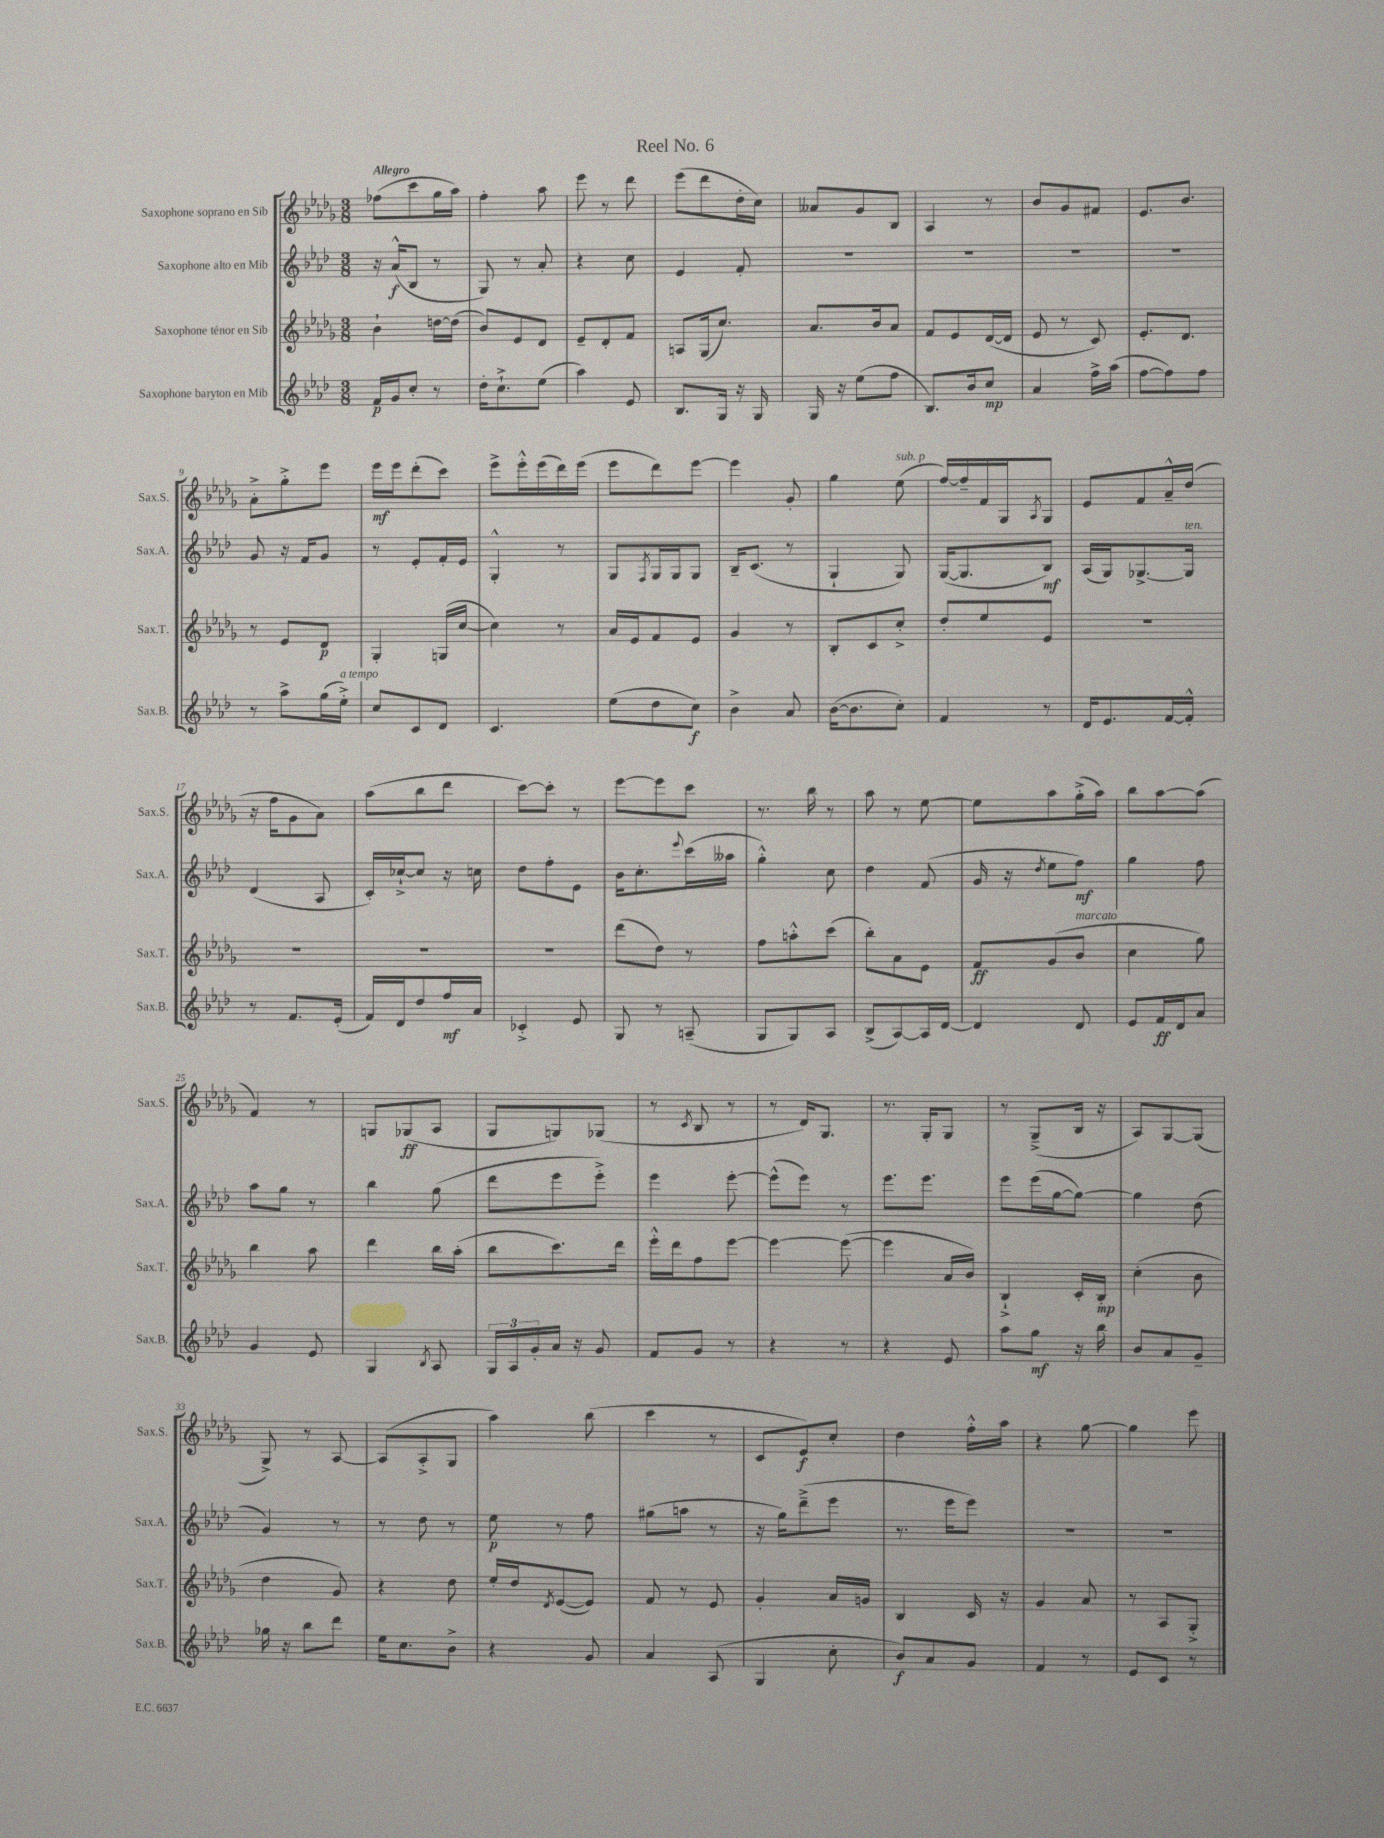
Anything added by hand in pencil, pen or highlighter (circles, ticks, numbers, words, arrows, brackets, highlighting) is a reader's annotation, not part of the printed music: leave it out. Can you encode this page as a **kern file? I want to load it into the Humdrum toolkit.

**kern	**kern	**kern	**kern
*staff4	*staff3	*staff2	*staff1
*clefG2	*clefG2	*clefG2	*clefG2
*k[b-e-a-d-]	*k[b-e-a-d-g-]	*k[b-e-a-d-]	*k[b-e-a-d-g-]
*M3/8	*M3/8	*M3/8	*M3/8
16f	4b-`	16r	(8ff-
16g	.	(16a-^^	.
8cc'	.	8B-	8ccc
8r	[16dd	8r	16gg-
.	(16dd]	.	16aa-)
=	=	=	=
16dd-'	8b-)	8G)	4ff'
8.cc`^	.	.	.
.	8e-	8r	.
(8ee-	8d-	8a-'	8aa-
=	=	=	=
4aa-)	8e-~	4r	8eee-
.	8d-'	.	8r
8e-	8f	8cc	8ddd-
=	=	=	=
8.B-	8A	4e-	(8eee-
.	(16G-	.	8ddd-
16G	8.cc)	.	.
16r	.	8f'	16dd-'
16G	.	.	16cc)
=	=	=	=
16G	8.a-	4.r	8a--
16r	.	.	.
(8ee-	.	.	8g-
.	16b-	.	.
8ff	8a-	.	8B-
=	=	=	=
8.B-)	8f	4.r	4A-
.	8e-	.	.
16b-	.	.	.
8cc	([16d-	.	8r
.	16d-]	.	.
=	=	=	=
4a-	8e-	4.r	8b-
.	8r	.	8g-
16ff^	8c)	.	8f#
(16aa-	.	.	.
=	=	=	=
[8ff	8.e-'	4.r	8.e-
8ff])	.	.	.
.	8.d-	.	8.b-
8ff	.	.	.
=	=	=	=
8r	8r	8g	8a-'^
8aa-^	8e-	16r	8gg-'^
.	.	16f	.
(16gg	8d-	8g	8eee-
16ee-'^)	.	.	.
=	=	=	=
8cc	4G-'	8r	16eee-
.	.	.	16eee-
8c	.	8e-'	(8ddd-'
8d-	(16G	16f'	8ccc)
.	[16cc	16e-	.
=	=	=	=
4.c	4cc])	4G'^^	8eee-^
.	.	.	16eee-'^^
.	.	.	(16eee-
.	8r	8r	16ddd-)
.	.	.	(16eee-
=	=	=	=
(8ee-	16a-	8G	8eee-
.	16e-	.	.
.	.	8qF	.
8dd-	8f	16G	8ddd-)
.	.	16G	.
8cc)	8e-	8G	[8eee-
=	=	=	=
4b-^	4g-	16B-~	4eee-]
.	.	(8.c	.
8a-	8r	8r	8g-'
=	=	=	=
([16b-	8B-'	4G`	4gg-
8.b-]	.	.	.
.	8c	.	.
8cc')	8cc'^	8G)	(8ee-
=	=	=	=
4f	8dd-'	([16G	[16ff)
.	.	8.G]	16ff~]
.	8ee-	.	16f
.	.	.	16G-
.	.	.	8qA-
8r	8e-	8B-)	8G-
=	=	=	=
16d-	4.r	(16A-	8e-
8.e-	.	16G)	.
.	.	[8.G-^	8f
[16f	.	.	16a-~^^
16f'^^]	.	16G-]	(16dd-
=	=	=	=
8r	4.r	(4d-	16r
.	.	.	16ff
8.f	.	.	8g-
.	.	8A-	8a-)
(16e-'	.	.	.
=	=	=	=
16f)	4.r	16c')	(8aa-
16d-	.	[16cc-`^	.
8dd-	.	8cc-]	8bb-
16ff	.	16r	8ddd-
16a-	.	16cc	.
=	=	=	=
4c-'^	4.r	8dd-	[8ccc)
.	.	8ff'	8ccc']
8e-	.	8e-	8r
=	=	=	=
8G	(8ddd-	16b-	[8eee-
.	.	8.cc'	.
8r	8dd-)	.	8eee-]
.	.	8qqeee-	.
(8A~	8r	(16ccc	8ccc
.	.	16aa--	.
=	=	=	=
8G	8ff	4gg'^^)	8.r
8G)	8aa'^^	.	.
.	.	.	16bb-
8A-	(8ccc	8cc	8r
=	=	=	=
(8B-^	8bb-')	4dd-	8aa-
[8A-)	8a-	.	8r
16A-]	8e-	(8f	[8ee-
[16d-	.	.	.
=	=	=	=
4d-]	8f	16g	8ee-]
.	.	16r	.
.	.	8qdd-	.
.	(8g-	8ee-	8aa-
8d-	8b-	8ff)	(16gg-'^
.	.	.	16aa-)
=	=	=	=
8e-	4cc	4gg	8bb-
16f	.	.	[8aa-
16d-	.	.	.
8a-	8gg-)	8ff	(8aa-]
=	=	=	=
4g	4bb-	8aa-	4f)
.	.	8gg	.
8e-	8aa-	8r	8r
=	=	=	=
4G	4ddd-	4bb-	8G
.	.	.	(8G-
8qB-	.	.	.
8A-	16bb-	(8gg	8A-
.	(16aa-'	.	.
=	=	=	=
24G	8bb-	8ddd-	8G-
24A-	.	.	.
24g'	.	.	.
16a-	8.ccc)	8eee-	8G)
16r	.	.	.
8g	.	8eee-'^)	(8G-
.	16ddd-	.	.
=	=	=	=
8f	16eee-'^^	4eee-	8r
.	16ddd-	.	.
.	.	.	8qc
8g	8ff	.	8B-
8r	[8eee-	[8eee-'	8r
=	=	=	=
4r	4eee-_	(8eee-^^]	8r
.	.	8eee-)	16d-)
.	.	.	8.G-
8r	(8eee-_	8r	.
=	=	=	=
4r	4eee-]	8.eee-	8.r
.	.	8.eee-	16G-'
8e-	16a-	.	8G-
.	16b-)	.	.
=	=	=	=
8aa-	4B-`^	8eee-	8r
8gg	.	(16eee-	(8G-~^
.	.	[16gg	.
16r	16c'	8gg_)	16B-
16bb-	16B-'	.	16r
=	=	=	=
8b-	(4cc'	4gg]	8A-)
8a-	.	.	[8G-
8g~	8b-	(8dd-	(8G-]
=	=	=	=
16gg-	4dd-	4g)	8G-^)
16r	.	.	.
8bb-	.	.	8r
8ddd-	8g-)	8r	[8A-
=	=	=	=
16ee-	4r	8r	(8A-]
8.cc	.	.	.
.	.	8dd-	8A-'^
8b-^	8dd-	8r	8G-
=	=	=	=
4r	16ee-'	8ee-	4aa-)
.	16dd-	.	.
.	8qd-	.	.
.	([8e-	8r	.
8g	8e-])	8ff	(8bb-
=	=	=	=
4a-	8f	(8gg#	4ccc
.	8r	8aa	.
(8A-	8e-	8r	8r
=	=	=	=
4G	4g-'	16r	8c
.	.	16gg)	.
.	.	(8ddd-~^	8e-)
8cc'	16a-	8eee-	8cc'
.	16g	.	.
=	=	=	=
8b-)	4B-	8.r	4dd-
8a-	.	.	.
.	.	16eee-	.
8g	16c	8eee-)	16ff'^^
.	16r	.	16aa-
=	=	=	=
4f	4g-	4.r	4r
8r	8a-	.	[8gg-
=	=	=	=
8e-	8r	4.r	4gg-]
8c	8A-	.	.
8r	8G-'^	.	8eee-
==	==	==	==
*-	*-	*-	*-
